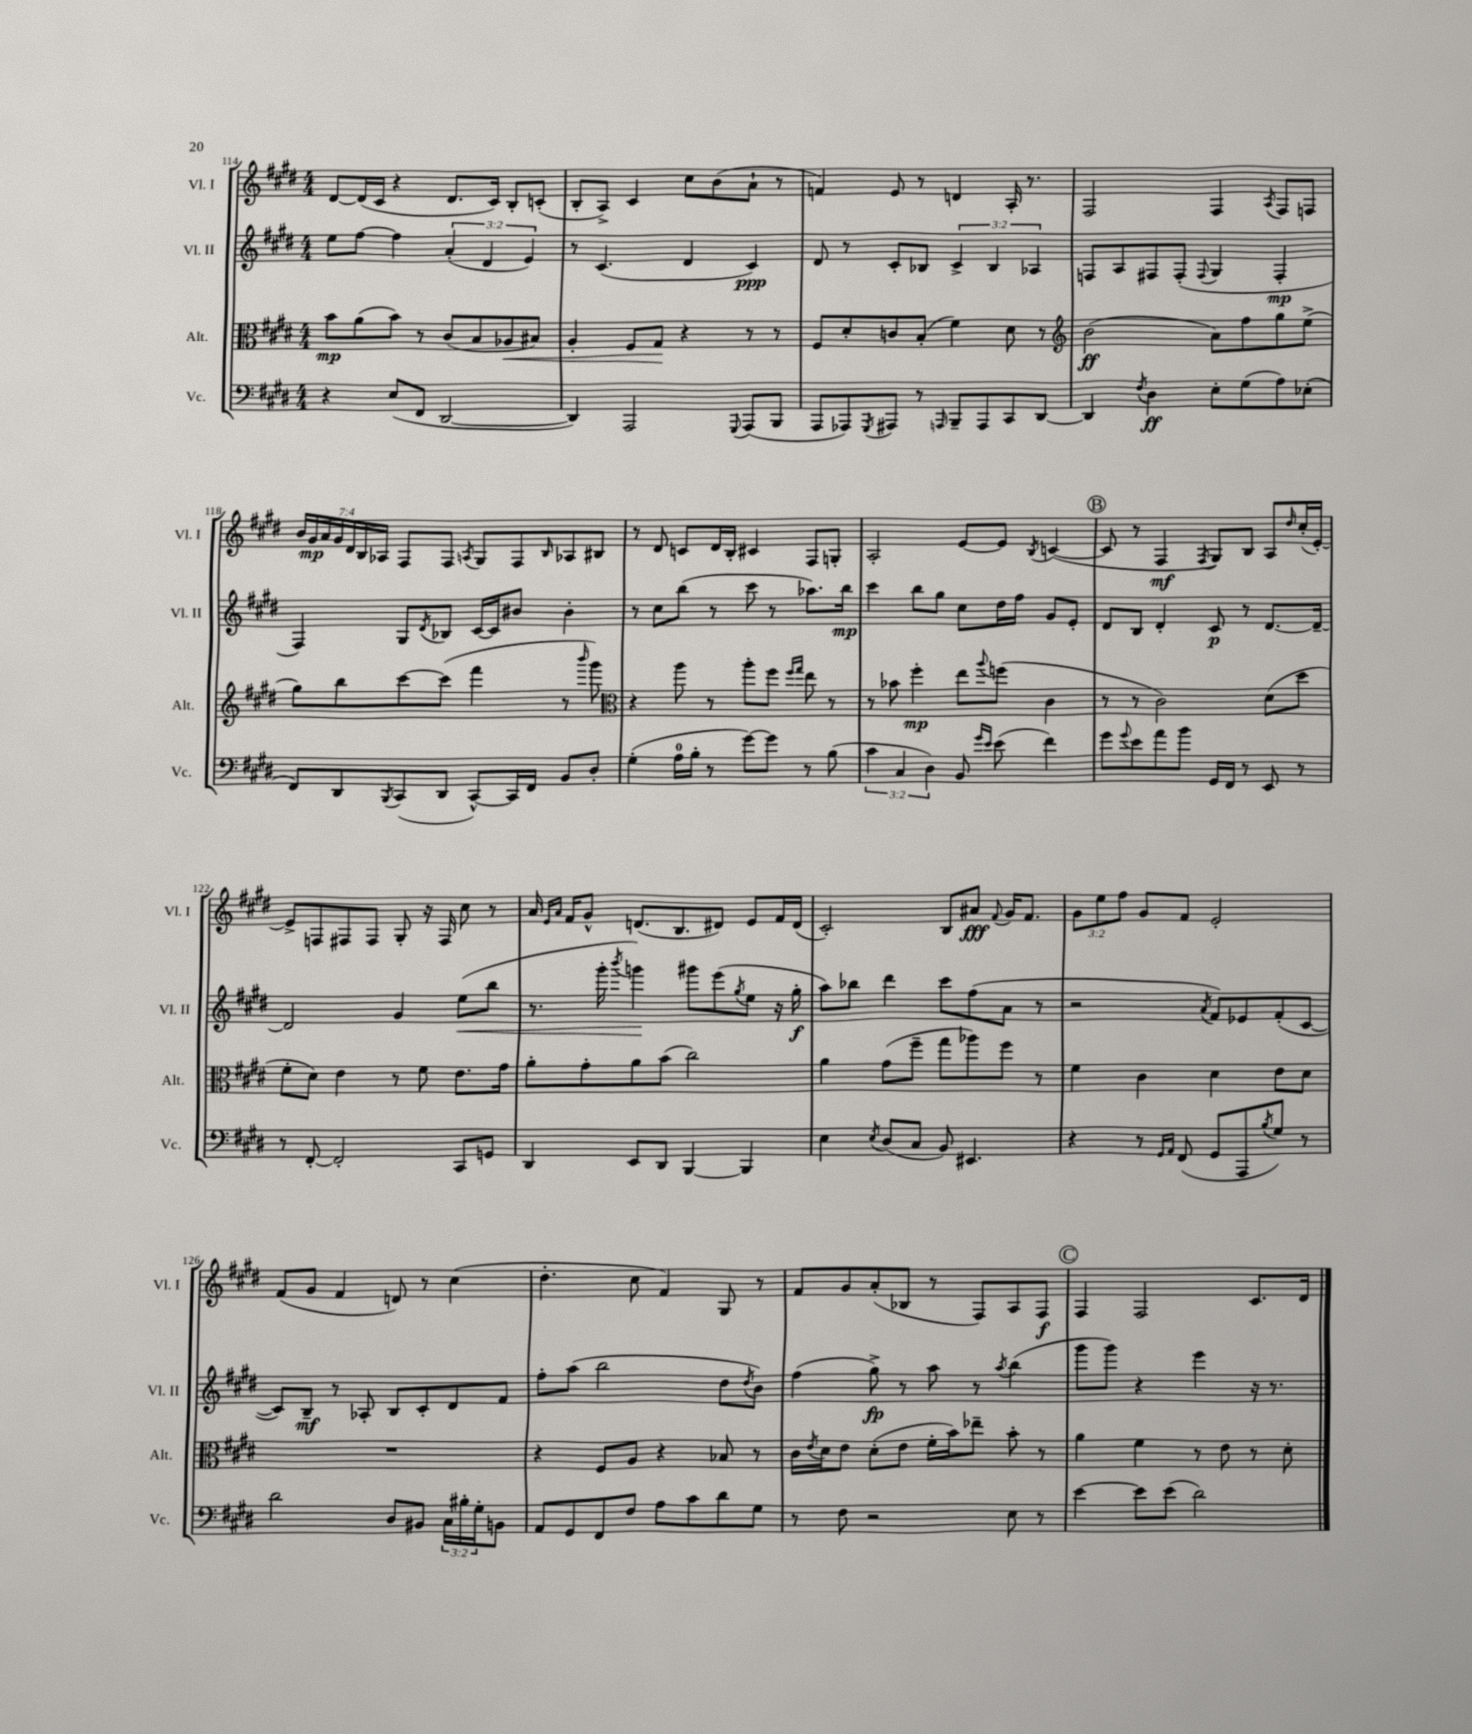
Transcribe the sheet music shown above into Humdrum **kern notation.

**kern	**kern	**kern	**kern
*staff4	*staff3	*staff2	*staff1
*clefF4	*clefC3	*clefG2	*clefG2
*k[f#c#g#d#]	*k[f#c#g#d#]	*k[f#c#g#d#]	*k[f#c#g#d#]
*M4/4	*M4/4	*M4/4	*M4/4
4r	8b	8ee	[8d#
.	(8a	[8ff#	(16d#]
.	.	.	16c#
(8E	8b)	4ff#]	4r
8FF#	8r	.	.
[2DD#	(8c#	(6a'	8.d#
.	8B	.	.
.	.	6d#	.
.	.	.	16c#)
.	8A-	.	8B'
.	.	6e)	.
.	8B#)	.	(8c'
=	=	=	=
4DD#])	4A'	8r	8B'
.	.	(4.c#	8A^)
2AAA	8F#	.	4c#
.	8G#	.	.
.	4r	4d#	8cc#
.	.	.	(8b
8qqGGG#	.	.	.
(8AAA	8r	4c#)	8a`
8BBB	8r	.	8r
=	=	=	=
8AAA	8F#	8d#	4f)
8AAA-)	8d#'	8r	.
8qGGG#	.	.	.
8AAA#	8c	8c#'	8e
8r	(8B'	8B-	8r
16qqAAA	.	.	.
8BBB~	4f#)	6c#^	4d
8AAA	.	.	.
.	.	6B-	.
8CC#	8d#	.	16A'
.	.	.	8.r
.	.	6A-	.
[8DD#	8r	.	.
=	=	=	=
*	*clefG2	*	*
4DD#]	(2b	8F	2F#
.	.	8A	.
8qF#	.	.	.
4D#	.	8F#	.
.	.	(8F#'	.
.	.	8qqF#	.
8E'	8a)	4G#	4F#
(8G#	8ff#	.	.
.	.	.	8qA
8A)	8gg#	4F#'	8F#
(8E-'	(8ee^	.	8F
=	=	=	=
8FF#)	8gg#)	4F#)	28b
.	.	.	28g#
.	.	.	28a
.	.	.	28g#
8DD#	8bb	.	.
.	.	.	28d#
.	.	.	28B
.	.	.	28A-
8qBBB	.	.	.
(8CC#	[8ccc#	8G#	8F#
.	.	8qd#	.
8DD#	(8ccc#]	8B-	8F#
.	.	.	8qA
[8CC#^^)	4fff#	[16c#	8G#
.	.	16c#]	.
16CC#]	.	8b#	8F#
16FF#	.	.	.
.	.	.	16qqB
8BB	8r	4b#'	8A-
.	16qqbbb	.	.
8D#'	8ggg#)	.	8B#
=	=	=	=
*	*clefC3	*	*
(4G#'	4r	8r	8r
.	.	8cc#	8d#
16A	8aa	(8bb	8c
16B'	.	.	.
8r	8r	8r	16d#
.	.	.	16B'
[8g#)	8aa'	8ccc#	4c#
8g#]	8ff#	8r	.
.	16qqff#	.	.
.	16qqgg#	.	.
8r	8ee	8.aa-)	8F#
(8B	8r	.	8G'
.	.	16bb	.
=	=	=	=
6c#	8r	4ccc#	2A'
.	8b-	.	.
6C#	.	.	.
.	4ff#'	8bb	.
6D#)	.	.	.
.	.	8gg#	.
8BB	8ee	8cc#	[8e
16qqg#	.	.	.
16qqe	8qqaa	.	.
(8e	(8ff	16dd#	8e]
.	.	16ff#	.
.	.	.	8qB
4f#)	4c#	8g#	([4c
.	.	8e'	.
=	=	=	=
8g#	8r	8d#	8c]
8qqg#	.	.	.
8e	8r	8B	8r
8a	2c#)	4d#'	4F#
8b	.	.	.
.	.	.	8qF#
16GG#	.	8c#	8G#)
16FF#	.	.	.
8r	.	8r	8B
8EE	(8d#	[8.d#	8A
.	.	.	16qqdd#
8r	8dd#	.	(16cc#'
.	.	16d#~_	[16e')
=	=	=	=
8r	8f#'	2d#]	8e^]
[8FF#'	8d#)	.	8F
2FF#']	4e	.	8F#
.	.	.	8F#
.	8r	4g#	8G#'
.	8f#	.	16r
.	.	.	16F#
8CC#	8.e	(8ee	8cc#
8GG	.	8bb	8r
.	16g#	.	.
=	=	=	=
4DD#	8a'	8.r	16a
.	.	.	16qqe
.	.	.	16qqa
.	.	.	16f#
.	8g#'	.	8g#^^
.	.	16ggg#'	.
.	.	8qbbb	.
8EE	8a	4ggg)	(8.d
8DD#	(8b	.	.
.	.	.	8.B
[4BBB	2cc#)	8ggg#	.
.	.	(8eee	8d#)
.	.	8qgg#	.
4BBB]	.	8ee	8e
.	.	16r	16f#
.	.	16gg#'	(16d#
=	=	=	=
4E	4a	8aa)	2c#')
.	.	8bb-	.
8qE	.	.	.
(8D#	(8g#	4ddd#	.
8C#	8ff#~	.	.
8BB)	8gg#	8ccc#	8B
4.EE#	8aa-)	(8ff#	8a#
.	.	.	8qqf#
.	8ff#	8a	16g#
.	.	.	8.f#
.	8r	8r	.
=	=	=	=
4r	4f#	2r	12g#
.	.	.	12ee
.	.	.	12ff#
8r	4c#	.	8g#
16qqGG#	.	.	.
16qqAA	.	.	.
(8FF#	.	.	8f#
.	.	8qa	.
8GG#	4d#	8f#)	2e'
8AAA	.	8e-	.
8qB	.	.	.
8G#)	8e	(8f#'	.
8r	8d#	[8c#	.
=	=	=	=
2d#	1r	8c#])	(8f#
.	.	8B~	8g#
.	.	8r	4f#
.	.	8A-'	.
8D#	.	8B	8d)
8BB#	.	8c#'	8r
24C#	.	8d#	(4cc#
24B#'	.	.	.
24G#'	.	.	.
8BB	.	8f#	.
=	=	=	=
8AA	4r	8ff#'	4.dd#'
8GG#	.	(8aa	.
8FF#	8F#	2bb	.
8F#	8A	.	8cc#
8A	4r	.	4f#)
8c#	.	.	.
8d#	8B-	8dd#	8G#
.	.	8qdd#	.
8G#	8r	8b)	8r
=	=	=	=
8r	16c#	(4ff#	8f#
.	8qe	.	.
.	16d#	.	.
8F#	8e	.	8g#
2r	(8d#'	8gg#^)	(8a'
.	8e	8r	8B-
.	16f#'	8aa	8r
.	16b)	.	.
.	8ee-~	8r	8F#)
.	.	8qaa	.
8E	8b'	(4bb	8A
8r	8r	.	8F#
=	=	=	=
[4e	4a	8ggg#	4F#
.	.	8ggg#)	.
8e]	4f#	4r	2F#
(8e	.	.	.
2d#)	8r	4eee	.
.	8e	.	.
.	8r	16r	8.c#
.	.	8.r	.
.	8d#'	.	.
.	.	.	16d#
==	==	==	==
*-	*-	*-	*-
